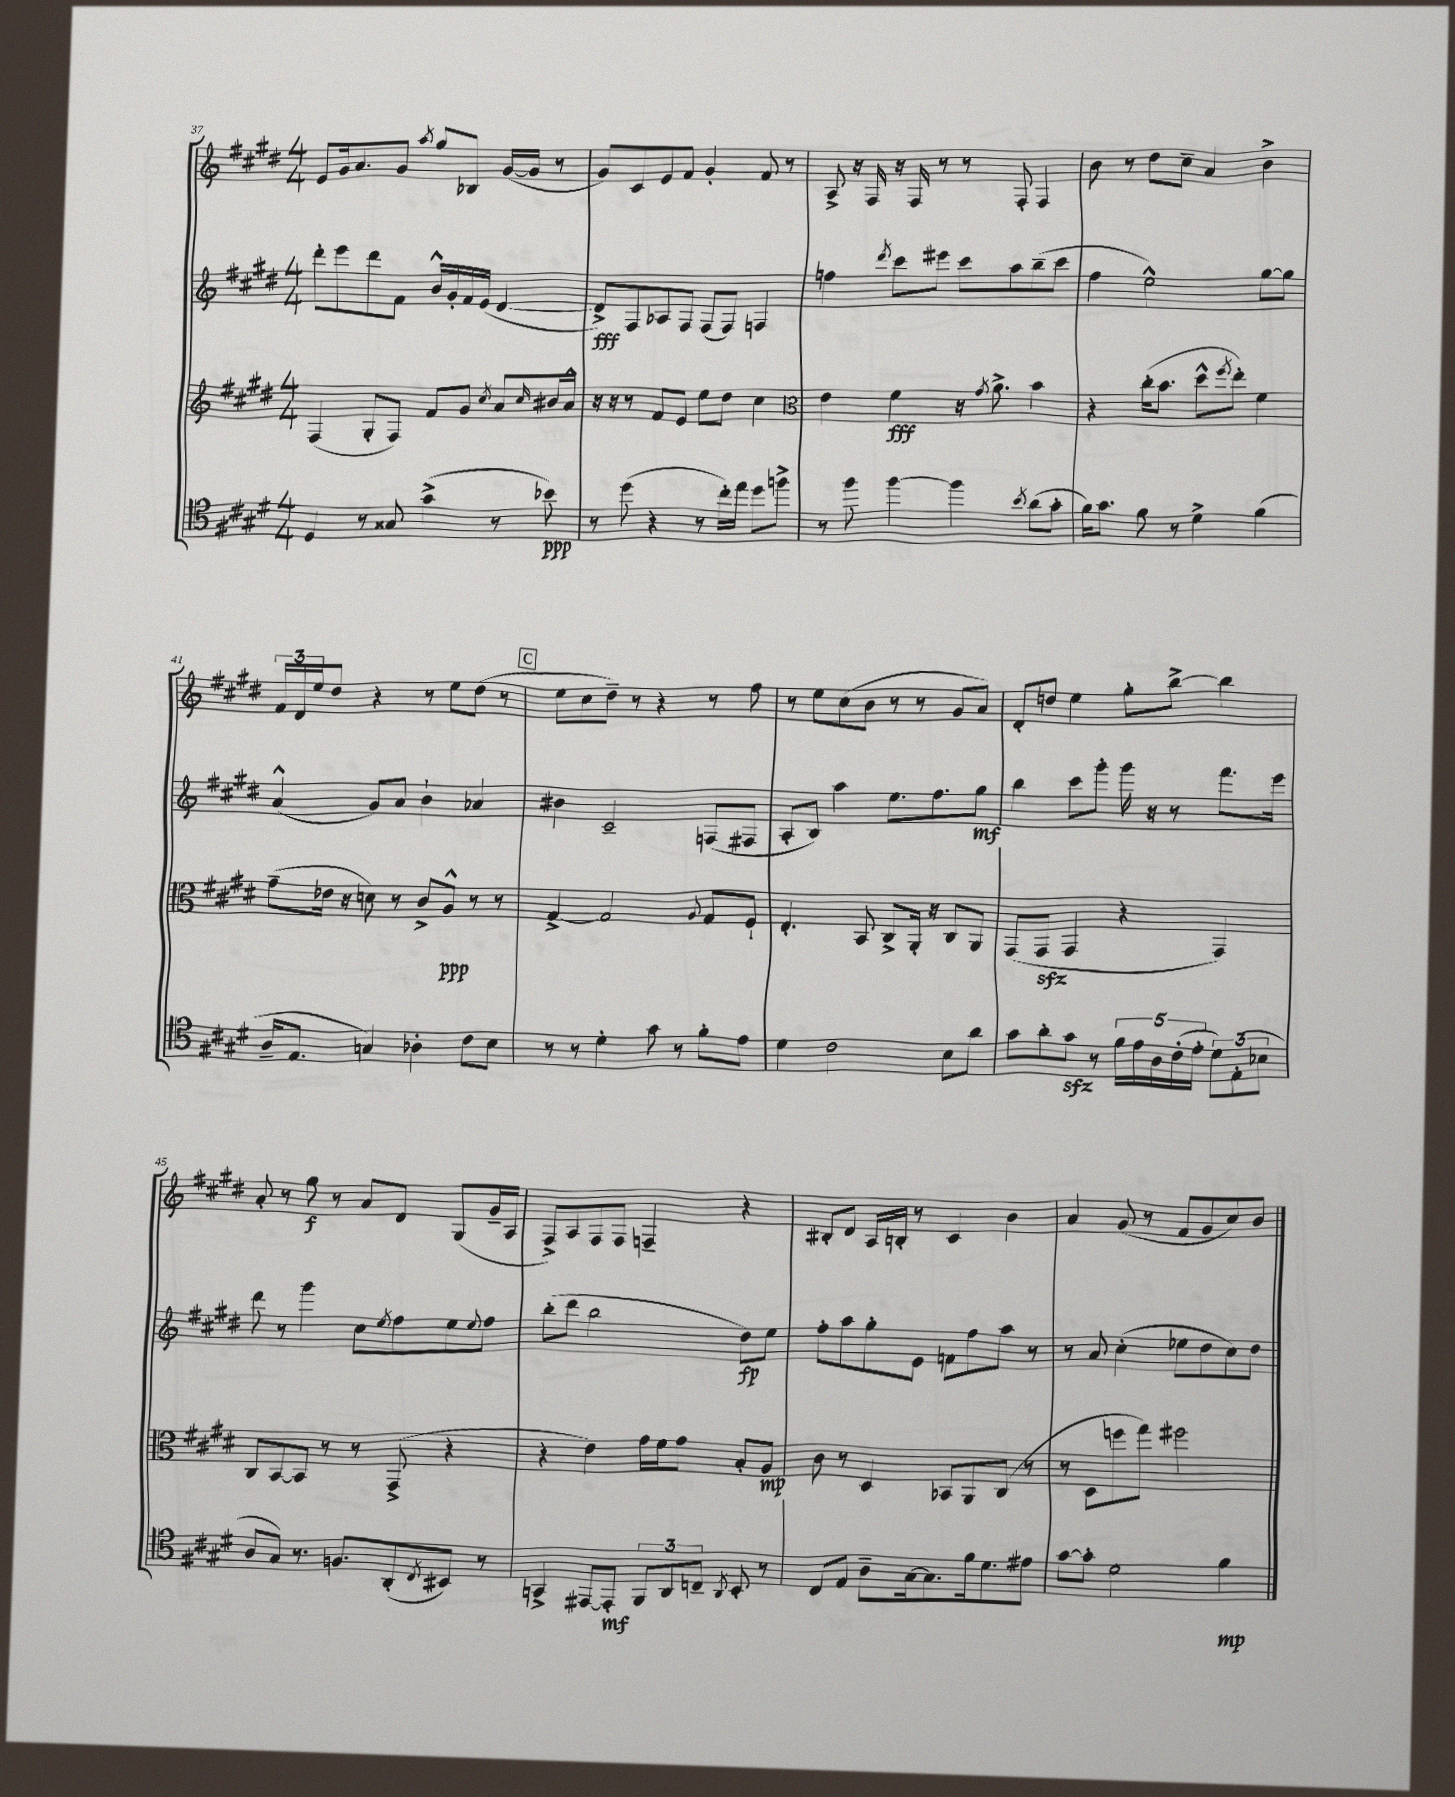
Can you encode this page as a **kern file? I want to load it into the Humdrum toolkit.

**kern	**dynam	**kern	**dynam	**kern	**dynam	**kern	**dynam
*part4	*part4	*part3	*part3	*part2	*part2	*part1	*part1
*staff4	*staff4	*staff3	*staff3	*staff2	*staff2	*staff1	*staff1
*clefC4	*	*clefG2	*	*clefG2	*	*clefG2	*
*k[f#c#g#d#]	*	*k[f#c#g#d#]	*	*k[f#c#g#d#]	*	*k[f#c#g#d#]	*
*M4/4	*	*M4/4	*	*M4/4	*	*M4/4	*
=37	=37	=37	=37	=37	=37	=37	=37
4D#/	.	(4F#/	.	8ddd#'\L	.	8e/L	.
.	.	.	.	8eee\	.	16g#/k	.
.	.	.	.	.	.	8.a/	.
8r	.	8G#'/L	.	8ddd#\	.	.	.
8G##X/	.	8F#/J)	.	8f#\J	.	8g#/J	.
.	.	.	.	.	.	8qaa/	.
(4g#^\	.	8f#/L	.	16b^^/LL	.	8gg#/L	.
.	.	.	.	16g#'/	.	.	.
.	.	8g#/J	.	16f#/	.	8B-X/J	.
.	.	.	.	(16e/JJ	.	.	.
.	.	8qcc#/	.	.	.	.	.
8r	.	8a/L	.	[4d#/	.	([16g#/LL	.
.	.	.	.	.	.	16g#/JJ]	.
.	.	16qqcc#/	.	.	.	.	.
8b-X\)	ppp	16b#X/L	.	.	.	8r	.
.	.	16a^^/JJ	.	.	.	.	.
=38	=38	=38	=38	=38	=38	=38	=38
8r	.	16r	.	8d#^/L])	fff	8g#/L)	.
.	.	16r	.	.	.	.	.
(8dd#\	.	8r	.	8F#/	.	8c#/	.
4r	.	8f#/L	.	8A-X/	.	8e/	.
.	.	8e/J	.	8F#/J	.	8f#/J	.
8r	.	8ee\L	.	(8F#/L	.	4g#'/	.
16cc#'\LL)	.	8dd#\J	.	8F#/J)	.	.	.
16ee\JJ	.	.	.	.	.	.	.
8dd#\L	.	4cc#\	.	4Fn/	.	8f#/	.
8ffn^\J	.	.	.	.	.	8r	.
=39	=39	=39	=39	=39	=39	=39	=39
*	*	*clefC3	*	*	*	*	*
8r	.	4e\	.	4ffn\	.	8A^/	.
8ff#\	.	.	.	.	.	16r	.
.	.	.	.	.	.	16F#/	.
.	.	.	.	8qddd#/	.	.	.
[4ff#\	.	4f#\	fff	8ccc#\L	.	16r	.
.	.	.	.	.	.	16F#/	.
.	.	.	.	8eee#X\J	.	8r	.
4ff#\]	.	16r	.	8ccc#\L	.	8r	.
.	.	8qg#/	.	.	.	.	.
.	.	8.a^\	.	.	.	.	.
.	.	.	.	8aa\	.	8F#'/	.
8qb/	.	.	.	.	.	.	.
(8a\L	.	4b\	.	(8bb~\	.	4F#/	.
8g#'\J	.	.	.	8ccc#\J	.	.	.
=40	=40	=40	=40	=40	=40	=40	=40
16f#\KL)	.	4r	.	4ff#\	.	8b\	.
8.g#\J	.	.	.	.	.	.	.
.	.	.	.	.	.	8r	.
8f#\	.	(16cc#'\KL	.	2ee^^\)	.	8dd#\L	.
.	.	8.b\J	.	.	.	.	.
8r	.	.	.	.	.	8cc#~\J	.
4d#^\	.	8dd#^^\L	.	.	.	4a/	.
.	.	8qff#/	.	.	.	.	.
.	.	8ee'\J)	.	.	.	.	.
(4f#\	.	4f#\	.	[8gg#\L	.	4b^\	.
.	.	.	.	8gg#\J]	.	.	.
!!LO:LB:g=z
=41	=41	=41	=41	=41	=41	=41	=41
16A~/KL	.	(8g#~\L	.	(4a^^/	.	24f#/LL	.
.	.	.	.	.	.	24d#/	.
8.E/J	.	.	.	.	.	.	.
.	.	.	.	.	.	24ee/J	.
.	.	16e-X\Jk	.	.	.	8dd#/J	.
.	.	16r	.	.	.	.	.
4Gn/)	.	8dn\)	.	8g#/L)	.	4r	.
.	.	8r	.	8a/J	.	.	.
4A-X'\	.	8c#^/L	.	4b`\	.	8r	.
.	.	8A^^/J	ppp	.	.	8ee\L	.
8c#\L	.	8r	.	4a-X/	.	(8dd#\J	.
8B\J	.	8r	.	.	.	8r	.
!!LO:REH:place=s1:t=C
=42	=42	=42	=42	=42	=42	=42	=42
8r	.	[4G#^/	.	4b#X\	.	8ee\L	.
8r	.	.	.	.	.	8cc#\	.
4d#'\	.	2G#/]	.	2c#~/	.	8dd#~\J)	.
.	.	.	.	.	.	8r	.
8g#\	.	.	.	.	.	4r	.
8r	.	.	.	.	.	.	.
.	.	8qqA/	.	.	.	.	.
8f#'\L	.	8G#/L	.	(8Fn/L	.	8r	.
8e\J	.	8F#`/J	.	8F#X/J	.	8ff#\	.
=43	=43	=43	=43	=43	=43	=43	=43
4d#\	.	4.E'/	.	8A'/L	.	8r	.
.	.	.	.	8B/J)	.	8ee\L	.
2c#\	.	.	.	4aa\	.	(8cc#\	.
.	.	8BB/	.	.	.	8b\J	.
.	.	8C#^/L	.	8.ee\L	.	8r	.
.	.	16AA'/Jk	.	.	.	8r	.
.	.	16r	.	8.ff#\	.	.	.
8B\L	.	8C#/L	.	.	.	8g#/L	.
8a\J	.	8AA/J	.	8gg#\J	mf	8a/J)	.
=44	=44	=44	=44	=44	=44	=44	=44
8g#\L	.	(8GG#/L	.	4bb\	.	8d#'/L	.
8a'\	.	8GG#zz/J	.	.	.	8ddn/J	.
8g#zz\J	.	4GG#/	.	8ccc#\L	.	4ee\	.
8r	.	.	.	8ggg#'\J	.	.	.
20f#\LL	.	4r	.	16ggg#\	.	8gg#'\L	.
20e\	.	.	.	.	.	.	.
.	.	.	.	16r	.	.	.
20A\	.	.	.	.	.	.	.
.	.	.	.	8r	.	[8bb^\J	.
(20c#'\	.	.	.	.	.	.	.
20e'\JJ	.	.	.	.	.	.	.
12d#\L)	.	4GG#/)	.	8.fff#\L	.	4bb\]	.
(12E'\	.	.	.	.	.	.	.
12B-X\J	.	.	.	.	.	.	.
.	.	.	.	16eee\Jk	.	.	.
!!LO:LB:g=z
=45	=45	=45	=45	=45	=45	=45	=45
8A/L	.	8C#/L	.	8ddd#\	.	8a'/	.
8G#/J)	.	[8BB/	.	8r	.	8r	.
8.r	.	8BB/J]	.	4ggg#\	.	8gg#\	f
.	.	8r	.	.	.	8r	.
8.Fn/L	.	.	.	.	.	.	.
.	.	8r	.	8cc#\L	.	8a/L	.
.	.	.	.	8qee/	.	.	.
(8AA'/	.	(8GG#^/	.	8ff#\	.	8d#/J	.
8qC#/	.	.	.	.	.	.	.
8BB#X/J)	.	4r	.	8ee\	.	(8G#/L	.
.	.	.	.	8qqee/	.	.	.
8r	.	.	.	8ff#\J	.	16g#~/L	.
.	.	.	.	.	.	16A/JJ	.
=46	=46	=46	=46	=46	=46	=46	=46
4GGn^/	.	4r	.	(8bb'\L	.	8F#^/L)	.
.	.	.	.	8ddd#\J	.	8A/	.
[8EE#X/L	.	4e\)	.	2bb\	.	8F#/	.
8EE#'/J]	mf	.	.	.	.	8F#/J	.
12FF#/L	.	16g#\LL	.	.	.	4Fn~/	.
.	.	16f#\J	.	.	.	.	.
12AA/	.	.	.	.	.	.	.
.	.	8g#\J	.	.	.	.	.
12Cn~/J	.	.	.	.	.	.	.
8qAA/	.	.	.	.	.	.	.
8BB'/	.	8B'/L	.	8dd#\L)	fp	4r	.
8r	.	8A/J	mp	8ee\J	.	.	.
=47	=47	=47	=47	=47	=47	=47	=47
8C#/L	.	8c#\	.	8ff#'\L	.	8B#X'/L	.
8E/J	.	8r	.	8aa\	.	8d#/J	.
8A~\L	.	4D#/	.	8gg#'\	.	16A/LL	.
.	.	.	.	.	.	16Bn'/JJ	.
[16G#\k	.	.	.	8e\J	.	8r	.
8.G#\]	.	.	.	.	.	.	.
.	.	8BB-X/L	.	8fn\L	.	4c#/	.
16f#\k	.	8AA/	.	8ff#\	.	.	.
8.d#\	.	.	.	.	.	.	.
.	.	(8C#/J	.	8aa\J	.	4b\	.
8e#X\J	.	8r	.	8r	.	.	.
=48	=48	=48	=48	=48	=48	=48	=48
[8g#\L	.	8r	.	8r	.	4a/	.
8g#'\J]	.	8D#\L	.	8a/	.	.	.
2d#\	.	8ffn\	.	(4cc#'\	.	(8g#/	.
.	.	8gg#\J)	.	.	.	8r	.
.	.	2ff#X\	.	8ee-X\L	.	8f#/L	.
.	.	.	.	8dd#\	.	8g#/	.
4f#\	mp	.	.	8cc#\)	.	8cc#/)	.
.	.	.	.	8dd#\J	.	8b/J	.
==	==	==	==	==	==	==	==
*-	*-	*-	*-	*-	*-	*-	*-
